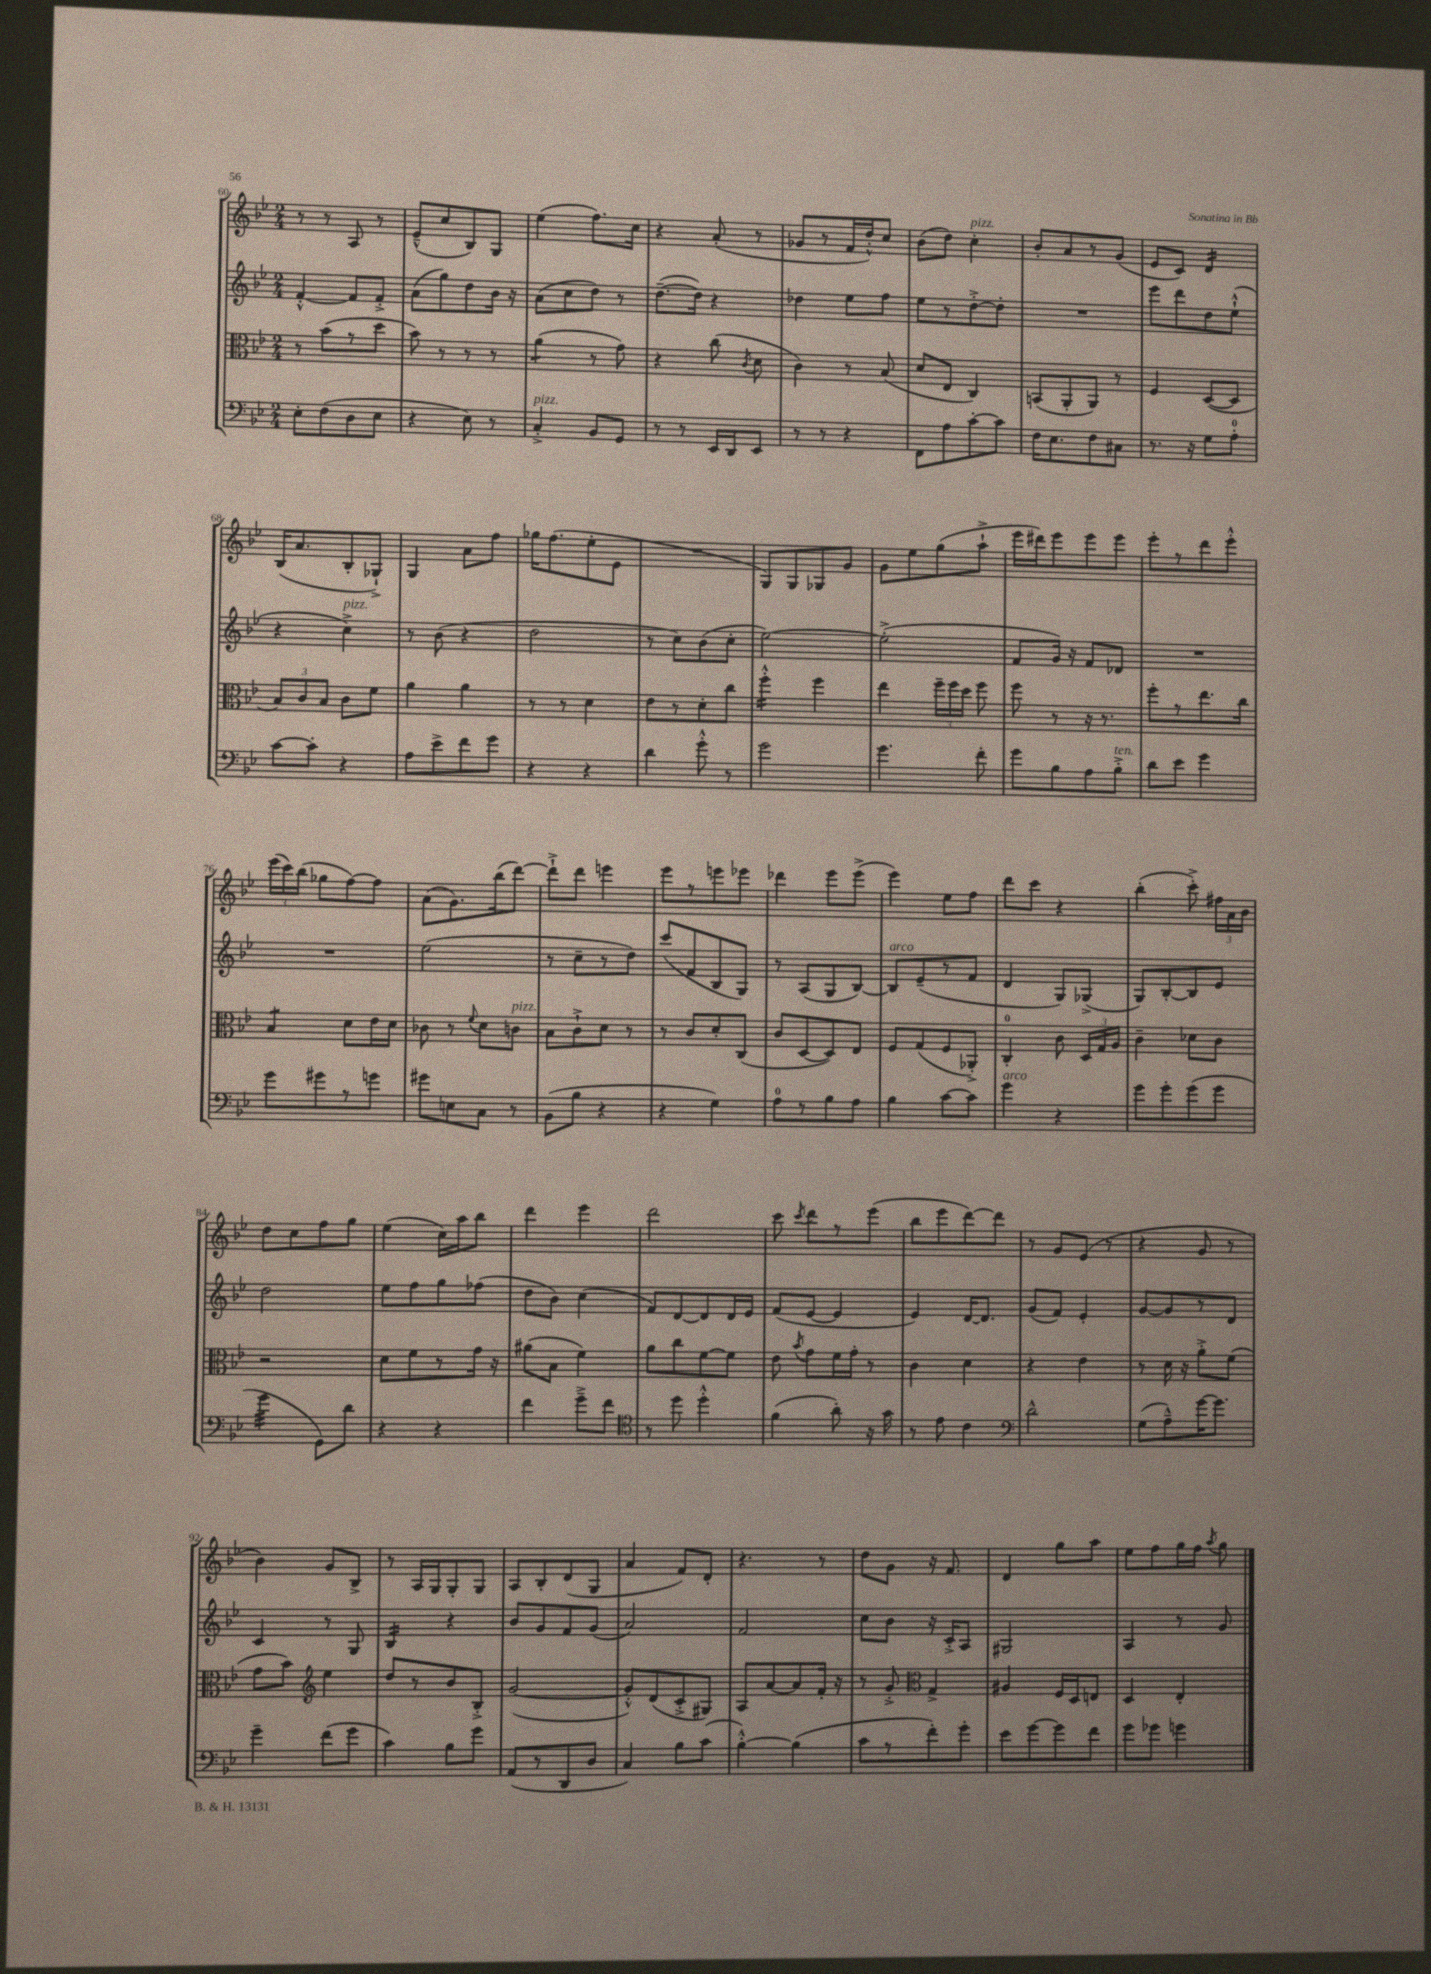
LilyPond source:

<<
\new StaffGroup <<
\new Staff = "s0" {
    \clef treble \key bes \major \numericTimeSignature \time 2/4
    \autoBeamOff r8 r8 a8 r8 |
    ees'8[---^( c''8 bes8) g8] |
    ees''4( f''8.[) c''16] |
    r4 a'8-.( r8 |
    ges'8[ r8 f'16 d''16-.-^) c''8] |
    bes'8[( d''8]) c''4-.^\markup { \italic "pizz." } |
    bes'8[-. a'8 r8 g'8]( |
    ees'8[ c'8]) d'4:16 |
    bes16[( a'8. bes8-. ges8]-!->) |
    g4 a'8[ f''8] |
    ges''16[ f''8.( ees''8-. ees'8] |
    R2 |
    g8[) g8 ges8 g'8] |
    g'8[ ees''8 g''8( a''8]-!-> |
    ees'''16[ dis'''16) ees'''8 ees'''8 ees'''8] |
    ees'''8[-. r8 d'''8 ees'''8]-.-^ |
    \tuplet 3/2 { ees'''16[( c'''16) bes''16]( } ges''8[ f''8~) f''8] |
    a'8[( g'8.) bes''16( d'''8]~) |
    d'''8[-!-> d'''8] e'''4 |
    ees'''8[ r8 e'''8 ees'''8] |
    des'''4 ees'''8[ ees'''8]->( |
    ees'''4) ees''8[ f''8] |
    d'''8[ c'''8] r4 |
    bes''4-.( c'''8-.->) \tuplet 3/2 { fis''16[ a'16 bes'16] } |
    d''8[ c''8 f''8 g''8] |
    ees''4( c''16[) a''16 bes''8] |
    d'''4 ees'''4 |
    d'''2 |
    c'''8 \acciaccatura { c'''8 } d'''8[ r8 ees'''8]( |
    bes''8[ ees'''8 d'''8~) d'''8] |
    r8 g'8[ ees'8]( r8 |
    r4 g'8 r8 |
    bes'4) g'8[ bes8]-> |
    r8 a16[ g16 g8-. g8] |
    a8[ bes8-. d'8( g8] |
    a'4 f'8[) d'8]-. |
    r4. r8 |
    d''8[ g'8] r16 f'8. |
    d'4 g''8[ a''8] |
    ees''8[ f''8 g''16 f''16] \acciaccatura { a''8 } g''8 \bar "|." |
}
\new Staff = "s1" {
    \clef treble \key bes \major \numericTimeSignature \time 2/4
    \autoBeamOff f'4~-.-^ f'8[ f'8]-.-> |
    a'8[( g''8) d''8 bes'16] r16 |
    a'8[( c''8 d''8]) r8 |
    d''8.[~--( d''16]) r4 |
    des''4 ees''8[ f''8] |
    ees''8[ r8 d''8~-.-> d''8]-. |
    R2 |
    ees'''8[ d'''8 d''8 ees''8]-!-^( |
    r4 c''4->^\markup { \italic "pizz." }) |
    r8 bes'8( r4 |
    d''2 |
    r8 c''8[) bes'8( c''8]-. |
    ees''2~) |
    ees''2-.->( |
    f'8[ g'16]) r16 f'8[ des'8] |
    R2 |
    R2 |
    ees''2( |
    r8 c''8[-- r8 d''8]) |
    c'''8[( f'8 bes8 g8]) |
    r8 a8[( g8 bes8]~) |
    bes8[^\markup { \italic "arco" } ees'8--( r8 f'8] |
    d'4 g8[) ges8]->( |
    g8[) bes8~-. bes8 ees'8] |
    d''2 |
    ees''8[ f''8 g''8 fes''8]( |
    d''8[ bes'8]) c''4( |
    f'8[) d'8~ d'8 d'16 ees'16] |
    f'8[( ees'8]~ ees'4 |
    ees'4) d'16[~ d'8.] |
    g'8[( f'8]) ees'4-. |
    g'8[~ g'8 r8 d'8] |
    c'4 r8 g8 |
    bes4:16 r4 |
    bes'8[ g'8 f'8 g'8]( |
    a'2) |
    f'2 |
    c''8[ bes'8] r16 c'16[-.-> a8] |
    gis2 |
    a4 r8 g'8 \bar "|." |
}
\new Staff = "s2" {
    \clef alto \key bes \major \numericTimeSignature \time 2/4
    \autoBeamOff r8 bes'8[( r8 d''8] |
    bes'8) r8 r8 r8 |
    a'4:8( r8 g'8) |
    r4 c''8( \acciaccatura { c'8 } d'8 |
    c'4) r8 bes8( |
    d'8[ ees8] c4) |
    b,8[( a,8-. a,8]) r8 |
    f4 d8[~( d8] |
    \tuplet 3/2 { bes8[) c'8 bes8] } c'8[ f'8] |
    a'4 a'4 |
    r8 r8 d'4 |
    ees'8[ r8 d'8-. c''8] |
    f''4:16-.-^ f''4 |
    ees''4 \tuplet 3/2 { f''16[-- f''16 d''16] } f''8 |
    f''8 r8 r16 r8. |
    f''8[-. r8 ees''8. c''16] |
    bes4:8 d'8[ ees'16 d'16] |
    ces'8 r8 \appoggiatura { f'8 } d'8[ c'8]^\markup { \italic "pizz." } |
    bes8[ c'8-!-> d'8] r8 |
    r8 c'8[ d'8-. c8]( |
    c'8[ d8~ d8) ees8] |
    f8[ g8( f8 aes,8]-.->) |
    c4-0-. c'8 \tuplet 3/2 { d16[ g16 a16] } |
    c'4-- des'8[ c'8] |
    r2 |
    d'8[ f'8 r8 g'16] r16 |
    ais'8[( bes8] f'4) |
    a'8[ c''8 f'8~ f'8] |
    ees'8 \acciaccatura { bes'8 } g'8[ f'16 g'16]-. r8 |
    c'4 d'4 |
    r4 ees'4 |
    r8 d'16 r16 a'8[-.-> f'8]( |
    g'8[ bes'8]) \clef treble ees''4 |
    d''8[ r8 bes'8 bes8]-.-> |
    g'2~( |
    g'8[-.-^) d'8( c'8-.-> gis8]) |
    a8[ a'8~ a'8 f'16]-. r16 |
    r8 g'8-.-> \clef alto g4-> |
    ais4 f16[ d16 e8] |
    d4 ees4-. \bar "|." |
}
\new Staff = "s3" {
    \clef bass \key bes \major \numericTimeSignature \time 2/4
    \autoBeamOff ees8[-. f8( d8 ees8] |
    r4 ees8) r8 |
    c4-.->^\markup { \italic "pizz." } bes,8[ g,8] |
    r8 r8 ees,16[ d,16 ees,8] |
    r8 r8 r4 |
    f,8[ a8 c'8~-. c'8] |
    f16[ ees8. f8 cis8] |
    r8. r16 g8[ a8]-0-. |
    c'8[~ c'8]-. r4 |
    a8[ ees'8-> f'8 g'8] |
    r4 r4 |
    d'4 g'8-.-^ r8 |
    g'2 |
    g'4. f'8-. |
    g'8[ bes8 a8 bes8]-.->^\markup { \italic "ten." } |
    d'8[ ees'8] g'4 |
    g'8[ gis'8 r8 g'8] |
    gis'8[ e8 c8] r8 |
    bes,8[( bes8] r4 |
    r4 g4) |
    a8[-0 r8 bes8 a8] |
    bes4 c'8[~ c'8] |
    g'4^\markup { \italic "arco" } r4 |
    g'8[ g'8-. g'8( g'8] |
    g'4:32 g,8[) d'8] |
    r4 r4 |
    f'4 g'8[---> f'8] |
    \clef tenor r8 d''8 d''4-.-^ |
    f'4( a'8-.) r16 g'16 |
    r8 ees'8 c'4 |
    \clef bass d'2-^ |
    g8[( a8---^) g'16~ g'8.] |
    g'4-- f'8[( g'8] |
    c'4) bes8[ g'8] |
    a,8[( r8 d,8 d8] |
    c4) bes8[ c'8]( |
    bes4~-.-^) bes4( |
    c'8[ r8 f'8-.) g'8]-. |
    ees'8[ g'8~ g'8 f'8] |
    g'8[ ges'8] g'4 \bar "|." |
}
>>
>>
\layout { \context { \Score currentBarNumber = #60 } }
